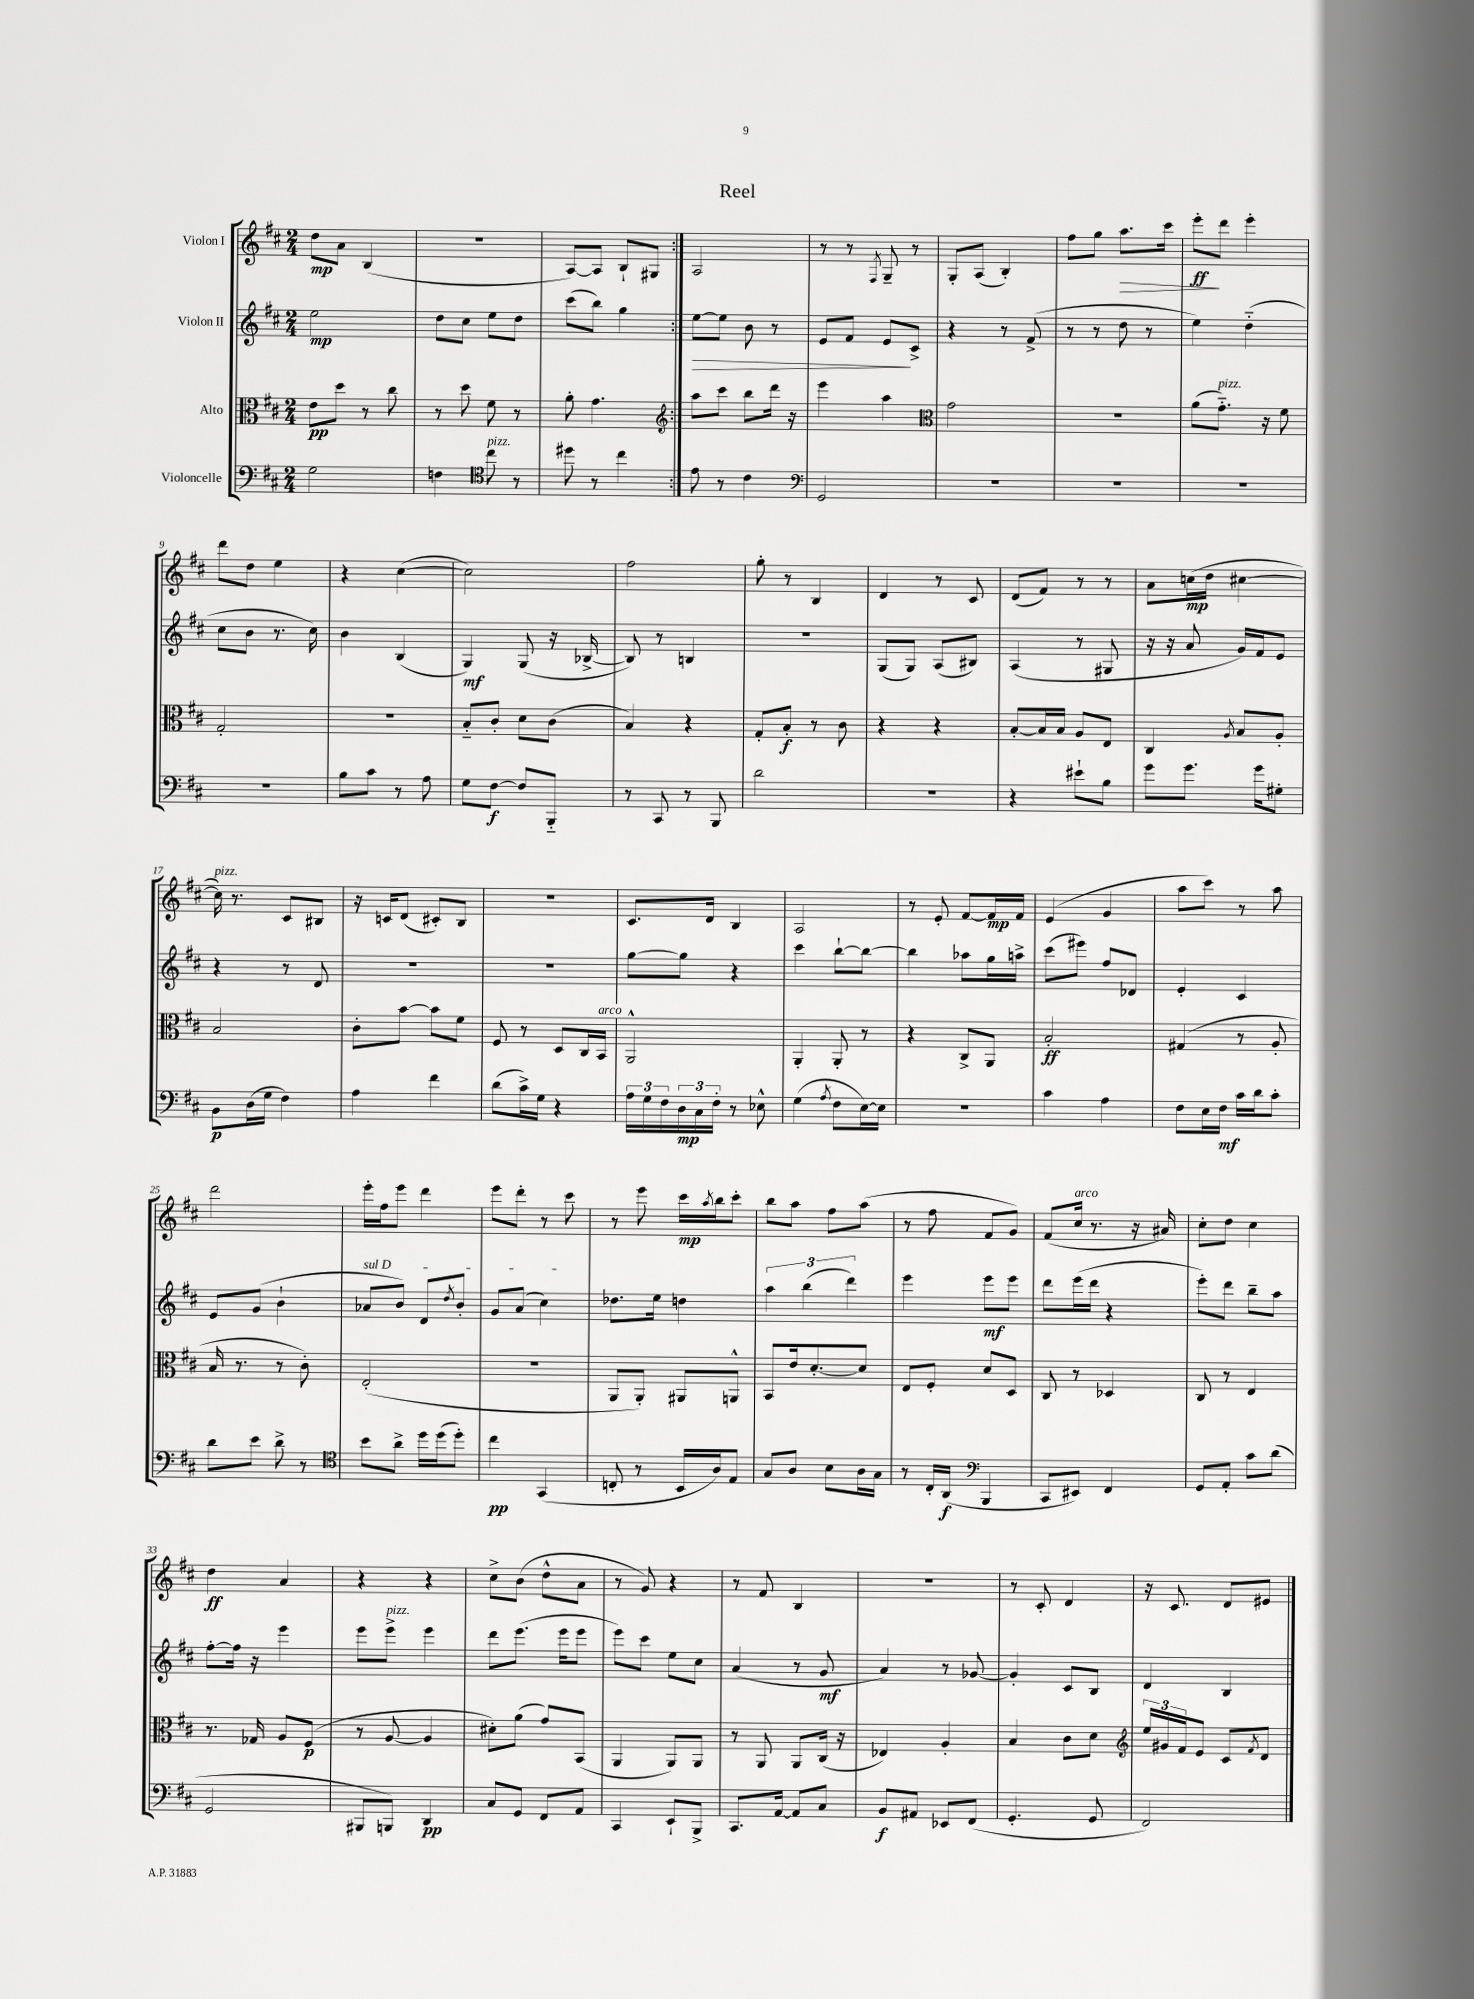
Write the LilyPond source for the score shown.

\header { title = "Reel" }
<<
\new StaffGroup <<
\new Staff = "s0" \with { instrumentName = "Violon I" } {
    \clef treble \key d \major \numericTimeSignature \time 2/4
    \repeat volta 2 { d''8\mp a'8 b4( |
    r2 |
    a8~) a8 b8-! gis8 | }
    a2 |
    r8 r8 \acciaccatura { fis8 } g8-- r8 |
    g8-. a8( b4-.) |
    fis''8 g''8 a''8.\> cis'''16 |
    e'''8-.\ff\! d'''8 e'''4-. |
    d'''8 d''8 e''4 |
    r4 cis''4~( |
    cis''2) |
    fis''2 |
    g''8-. r8 b4 |
    d'4 r8 cis'8 |
    d'8( fis'8) r8 r8 |
    a'8 c''16\mp( d''16 cis''4~ |
    cis''16^\markup { \italic "pizz." }) r8. cis'8 bis8 |
    r16 c'16 d'8( cis'8-.) b8 |
    R2 |
    cis'8. d'16 b4 |
    a2 |
    r8 e'8-. fis'8~ fis'16\mp fis'16 |
    e'4( g'4 |
    a''8 cis'''8) r8 a''8 |
    d'''2 |
    e'''16-. fis''16 e'''8 d'''4 |
    e'''8 d'''8-. r8 cis'''8 |
    r8 e'''8 cis'''16\mp \acciaccatura { a''8 } b''16 cis'''8-. |
    b''8 a''8 fis''8 a''8( |
    r8 fis''8 fis'8 g'8) |
    fis'8( cis''16^\markup { \italic "arco" } r8. r16 ais'16) |
    cis''8-. d''8 cis''4 |
    d''4\ff a'4 |
    r4 r4 |
    cis''8-> b'8( d''8-^ a'8 |
    r8 g'8) r4 |
    r8 fis'8 b4 |
    r2 |
    r8 cis'8-. d'4 |
    r16 cis'8. d'8 eis'8 \bar "|." |
}
\new Staff = "s1" \with { instrumentName = "Violon II" } {
    \clef treble \key d \major \numericTimeSignature \time 2/4
    \repeat volta 2 { e''2\mp |
    d''8 cis''8 e''8 d''8 |
    cis'''8( b''8) g''4 | }
    e''8~\> e''8 b'8 r8 |
    e'8 fis'8 e'8\! cis'8-> |
    r4 r8 fis'8->( |
    r8 r8 d''8 r8 |
    e''4) d''4-_( |
    cis''8 b'8 r8. cis''16) |
    b'4 b4( |
    g4\mf) g8( r16 bes16~-> |
    bes8) r8 b4 |
    r2 |
    g8( g8) a8( bis8) |
    a4( r8 gis8 |
    r16 r16 a'8 g'16) fis'16 e'8 |
    r4 r8 d'8 |
    R2 |
    R2 |
    g''8~ g''8 r4 |
    cis'''4 b''8~-! b''8~ |
    b''4 aes''8 g''16 a''16-> |
    cis'''8( eis'''8) fis''8 des'8 |
    e'4-. cis'4 |
    e'8 g'8( b'4-! |
    \once \override TextSpanner.bound-details.left.text = \markup { \italic "sul D" } aes'8\startTextSpan b'8) d'8 \acciaccatura { d''8 } b'8-. |
    g'8 a'8( cis''4\stopTextSpan) |
    des''8. e''16 d''4 |
    \tuplet 3/2 { a''4 b''4( d'''4) } |
    e'''4 e'''8\mf e'''8 |
    d'''8 e'''16( d'''16 r4 |
    e'''8-.) d'''8 b''8-- a''8 |
    fis''8~-. fis''16 r16 e'''4 |
    e'''8 e'''8->^\markup { \italic "pizz." } e'''4 |
    d'''8 e'''8.( e'''16 e'''8 |
    e'''8) cis'''8 e''8 cis''8 |
    a'4( r8 g'8\mf |
    a'4) r8 ges'8~ |
    ges'4-. cis'8 b8 |
    d'4 b4 \bar "|." |
}
\new Staff = "s2" \with { instrumentName = "Alto" } {
    \clef alto \key d \major \numericTimeSignature \time 2/4
    \repeat volta 2 { e'8\pp d''8 r8 cis''8 |
    r8 d''8 fis'8 r8 |
    a'8-. g'4. | }
    \clef treble a''8 cis'''8 b''8 d'''16 r16 |
    e'''4 a''4 |
    \clef alto g'2 |
    r2 |
    a'8( g'8.-_^\markup { \italic "pizz." }) r16 fis'8 |
    g2-. |
    r2 |
    b8-_ cis'8-. d'8 cis'8( |
    b4) r4 |
    g8-. b8-.\f r8 cis'8 |
    r4 r4 |
    b8~-. b16 b16 a8 e8 |
    cis4 \acciaccatura { a8 } b8 a8-. |
    b2 |
    cis'8-. b'8~ b'8 fis'8 |
    fis8 r8 d8 cis16 b,16^\markup { \italic "arco" } |
    a,2-^ |
    a,4-. a,8-. r8 |
    r4 cis8-> a,8 |
    b2-.\ff |
    gis4( r8 a8-. |
    b16 r8. r8 cis'8-.) |
    e2-.( |
    R2 |
    a,8 a,8-.) ais,8 a,8-^ |
    b,8 e'16 d'8.~-. d'8 |
    e8 fis8-. d'8 d8 |
    cis8 r8 des4 |
    cis8 r8 e4 |
    r8. ges16 a8 fis8\p( |
    r8 a8~ a4 |
    dis'8-.) a'8( g'8) b,8( |
    a,4 a,8) a,8 |
    r8 a,8 a,8 cis16( r16 |
    ees4) a4-. |
    b4 cis'8 d'8 |
    \clef treble \tuplet 3/2 { e''16 gis'16 fis'16 } e'8 cis'8 \acciaccatura { fis'8 } d'8 \bar "|." |
}
\new Staff = "s3" \with { instrumentName = "Violoncelle" } {
    \clef bass \key d \major \numericTimeSignature \time 2/4
    \repeat volta 2 { g2 |
    f4 \clef tenor cis''8^\markup { \italic "pizz." } r8 |
    dis''8 r8 cis''4 | }
    e'8 r8 cis'4 |
    \clef bass g,2 |
    R2 |
    R2 |
    R2 |
    R2 |
    b8 cis'8 r8 a8 |
    g8 fis8~\f fis8 b,,8-_ |
    r8 cis,8 r8 b,,8 |
    d'2 |
    r2 |
    r4 eis'8-! b8 |
    g'8 g'8. g'16 gis8-. |
    b,8\p d16( g16 fis4) |
    a4 fis'4 |
    d'8( cis'16->) g16 r4 |
    \tuplet 3/2 { a16 g16 fis16 } \tuplet 3/2 { d16\mp cis16 fis16-. } r8 ees8-^ |
    g4( \acciaccatura { a8 } fis8 e16~) e16 |
    r2 |
    cis'4 a4 |
    fis8 e16 fis16\mf cis'16 d'16 cis'8-. |
    d'8 e'8 d'8-> r8 |
    \clef tenor b'8 a'8-> d''16 d''16( d''8-.) |
    cis''4\pp g,4( |
    c8-. r8 b,16 a16) e8 |
    g8 a8 b8 a16 g16 |
    r8 cis16-. a,16\f( \clef bass b,,4 |
    cis,8 eis,8) fis,4 |
    g,8 a,8-. cis'8 d'8( |
    g,2 |
    bis,,8 b,,8) d,4\pp |
    cis8 g,8 fis,8 a,8 |
    cis,4 e,8-! b,,8-> |
    cis,8. a,16~ a,8 cis8 |
    b,8\f ais,8 ees,8 fis,8( |
    g,4.-. g,8 |
    fis,2) \bar "|." |
}
>>
>>
